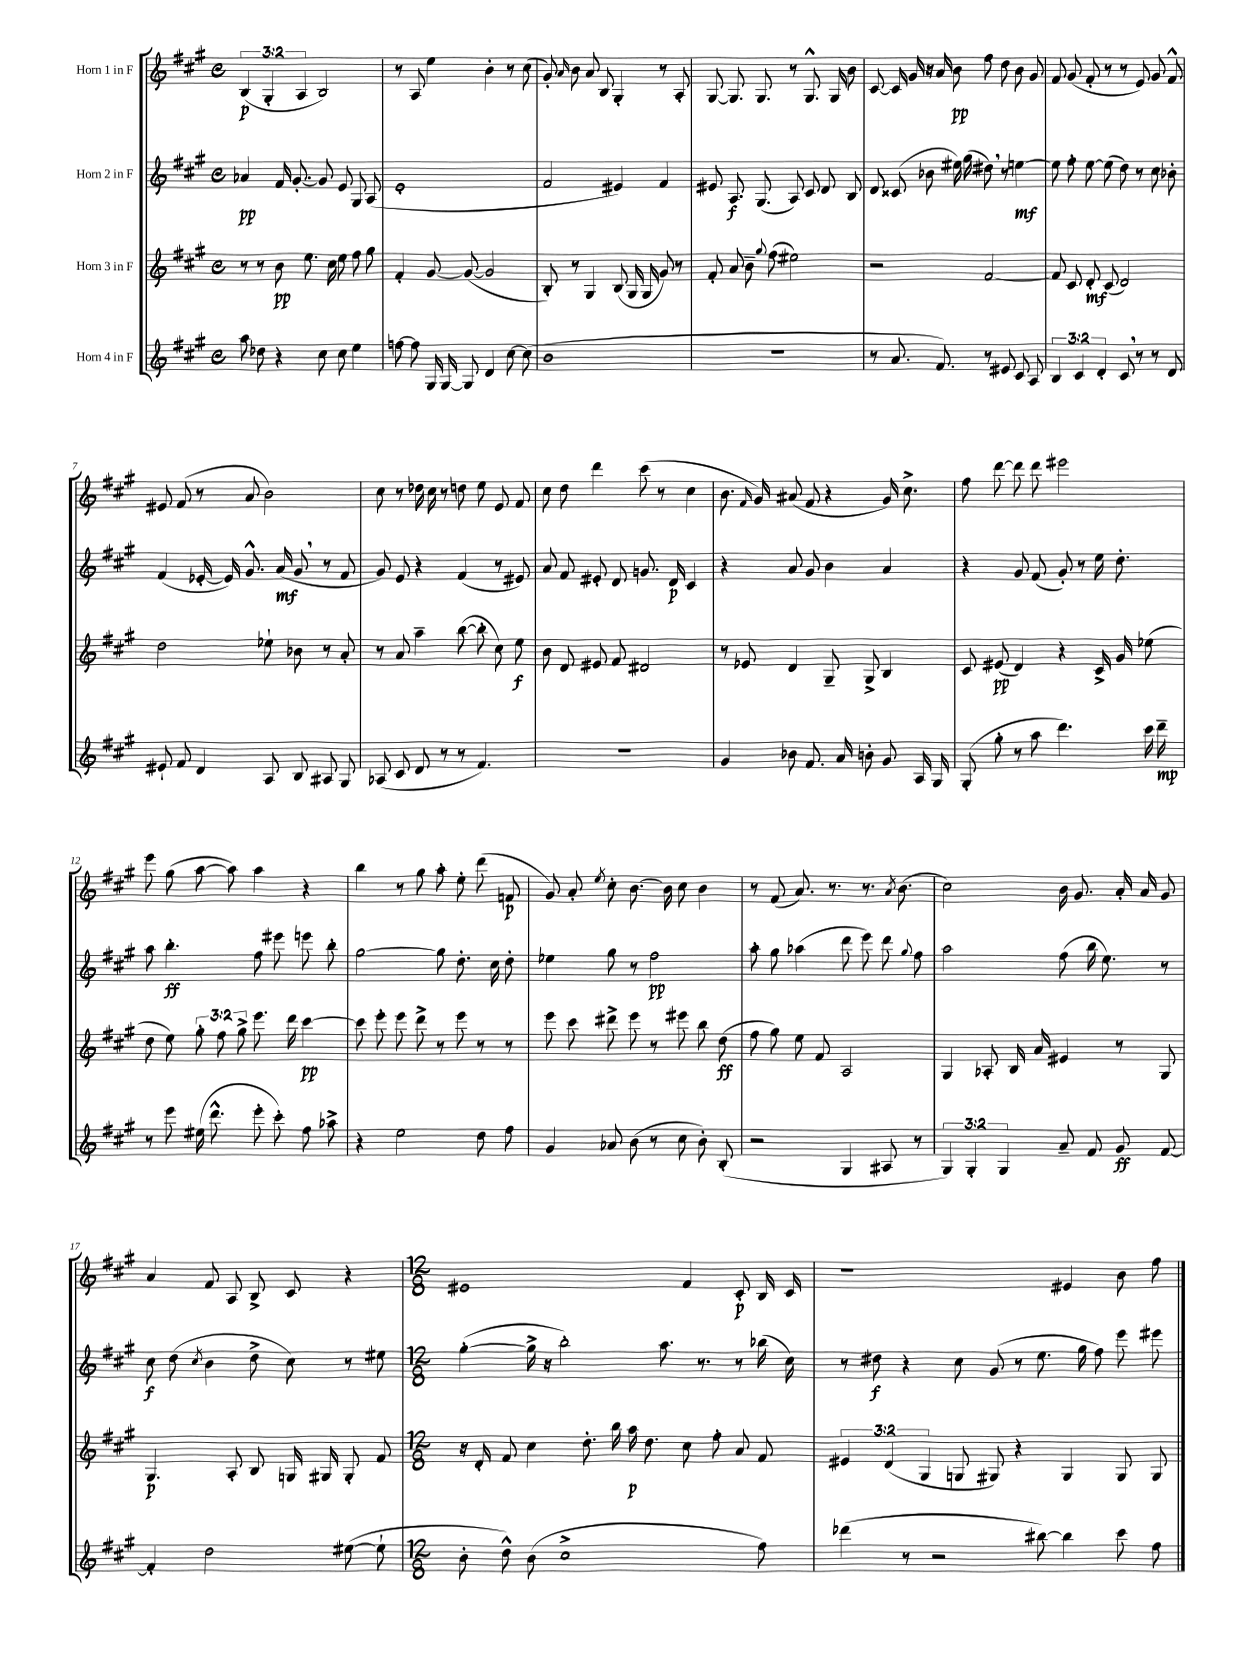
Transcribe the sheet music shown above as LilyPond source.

<<
\new StaffGroup <<
\new Staff = "s0" \with { instrumentName = "Horn 1 in F" } {
    \clef treble \key a \major \defaultTimeSignature \time 4/4 \override Staff.TupletNumber.text = #tuplet-number::calc-fraction-text
    \autoBeamOff \tuplet 3/2 { b4\p( gis4-. a4 } b2) |
    r8 a8 e''4 b'4-. r8 cis''8( |
    gis'8-.) \grace { a'16 } b'8 a'8 b8 gis4-. r8 a8-. |
    gis8~ gis8. gis8. r8 gis8.-^ gis16 b'8 |
    cis'8~ cis'16 gis'16 r16 a'16 b'8\pp fis''8 d''8 b'8 gis'8 |
    fis'8 gis'8( fis'8-. r8 r8 e'8) gis'8 fis'8-^ |
    eis'8 fis'8( r8 a'8 b'2) |
    cis''8 r8 des''16 cis''16 r8 d''8 e''8 e'8 fis'8 |
    cis''8 d''8 d'''4 cis'''8( r8 cis''4 |
    b'8. \grace { fis'16 } gis'16) ais'8( fis'8 r4 gis'16) cis''8.-> |
    fis''8 d'''8~ d'''8 d'''8 eis'''2 |
    e'''8 gis''8( a''8~ a''8) a''4 r4 |
    b''4 r8 gis''8 a''8-. e''8-. d'''8( f'8\p |
    gis'8) a'8-. \acciaccatura { e''8 } cis''8-. b'8.~ b'16 cis''8 b'4 |
    r8 fis'8( a'8.) r8. r8. \acciaccatura { a'8 } b'8.( |
    cis''2) b'16 gis'8. a'16-. a'16 gis'8 |
    a'4 fis'8 a8 b8-> cis'8 r4 |
    \numericTimeSignature \time 12/8 eis'1 fis'4 cis'8-.\p b16 cis'16 |
    r1 eis'4 b'8 fis''8 \bar "|." |
}
\new Staff = "s1" \with { instrumentName = "Horn 2 in F" } {
    \clef treble \key a \major \defaultTimeSignature \time 4/4
    \autoBeamOff aes'4\pp fis'16 gis'8.~-. gis'8 e'8 gis8 a8( |
    e'1-. |
    fis'2 eis'4) fis'4 |
    eis'8 a8.\f gis8.( a8) cis'8 d'8 b8 |
    d'8 cisis'8( bes'8 eis''16) gis''16( dis''8) \breathe r8 e''4~\mf |
    e''8 fis''8-. e''8~ e''8( d''8) r8 cis''8 bes'8-. |
    fis'4( ees'16~-. ees'16) gis'8.-^ a'16\mf( gis'8 \breathe r8 fis'8 |
    gis'8) e'8 r4 fis'4( r8 eis'8) |
    a'8 fis'8 eis'8-. d'8 g'8. d'16\p cis'4 |
    r4 a'8 gis'8 b'4 a'4 |
    r4 gis'8 fis'8( gis'8-.) r8 e''16 d''8.-. |
    a''8 b''4.-.\ff fis''8 eis'''8 e'''8 b''8-. |
    gis''2~ gis''8 d''8.-. cis''16 d''8-. |
    ees''4 gis''8 r8 fis''2\pp |
    a''8-. gis''8 aes''4( d'''8 e'''8) d'''8 \appoggiatura { gis''8 } fis''8 |
    a''2 fis''8( b''16 e''8.) r8 |
    cis''8\f d''8( \acciaccatura { cis''8 } b'4 d''8-> cis''8) r8 eis''8 |
    \numericTimeSignature \time 12/8 gis''4~-.( gis''16-> r16 b''2-.) a''8. r8. r8 bes''16( cis''16) |
    r8 dis''8\f r4 cis''8 gis'8( r8 e''8. gis''16 fis''8) e'''8 eis'''8 \bar "|." |
}
\new Staff = "s2" \with { instrumentName = "Horn 3 in F" } {
    \clef treble \key a \major \defaultTimeSignature \time 4/4 \override Staff.TupletNumber.text = #tuplet-number::calc-fraction-text
    \autoBeamOff r8 r8 b'8\pp e''8. cis''16 e''8 fis''8 gis''8 |
    fis'4-. gis'8~ gis'8~( gis'2 |
    b8-.) r8 gis4 b8( gis16 gis16 gis'8) r8 |
    fis'8-. a'8 b'8-- \appoggiatura { gis''8 } fis''8( eis''2) |
    r2 fis'2~ |
    fis'8 cis'8 d'8-.\mf cis'8( d'2) |
    d''2 ees''8-! bes'8 r8 a'8-. |
    r8 a'8 a''4-- b''8~( b''8-. cis''8) e''8\f |
    b'8 d'8 eis'8 fis'8 dis'2 |
    r8 ees'8 d'4 gis8-- gis8-> b4 |
    cis'8 eis'8\pp( d'4) r4 cis'16-> gis'16 ees''8( |
    d''8 e''8) \tuplet 3/2 { gis''8-. fis''8 gis''8-> } e'''8. d'''16 cis'''4~\pp |
    cis'''8 e'''8-. e'''8 d'''8-> r8 e'''8 r8 r8 |
    e'''8 cis'''8 dis'''8-> e'''8 r8 eis'''8 b''8 d''8\ff( |
    fis''8 gis''8) e''8 fis'8 a2 |
    gis4 aes8-. b16 a'16 eis'4 r8 gis8 |
    gis4.\p a8-. b8 g16 gis16 gis8-. fis'8 |
    \numericTimeSignature \time 12/8 r16 d'16-. fis'8 cis''4 d''8.-. b''16 a''16\p d''8. cis''8 fis''8-. a'8 fis'8 |
    \tuplet 3/2 { eis'4 d'4( gis4 } g8 gis8) r4 gis4 gis8 gis8 \bar "|." |
}
\new Staff = "s3" \with { instrumentName = "Horn 4 in F" } {
    \clef treble \key a \major \defaultTimeSignature \time 4/4 \override Staff.TupletNumber.text = #tuplet-number::calc-fraction-text
    \autoBeamOff a''8 des''8 r4 cis''8 cis''8 e''4 |
    f''8~ f''8 gis16 gis16~ gis8 d'4 cis''8~ cis''8( |
    b'1 |
    R1 |
    r8 a'8. fis'8.) r8 eis'8 cis'8 a8 |
    \tuplet 3/2 { b4 cis'4 d'4-. } cis'8 \breathe r8 r8 d'8 |
    eis'8-! fis'8 d'4 a8 b8 ais8 gis8 |
    aes8( cis'8 d'8 r8 r8 fis'4.) |
    R1 |
    gis'4 bes'8 fis'8. a'16 b'8-. gis'8 a16 gis16 |
    gis8-.( gis''8-. r8 a''8 d'''4.) cis'''16 d'''16--\mp |
    r8 e'''8 eis''16( d'''8.-^ e'''8-. cis'''8-.) fis''8 aes''8-> |
    r4 e''2 d''8 fis''8 |
    gis'4 aes'8 b'8( r8 cis''8 b'8-.) b8-.( |
    r2 gis4 ais8 r8 |
    \tuplet 3/2 { gis4) gis4-. gis4 } a'8-- fis'8 gis'8\ff fis'8~ |
    fis'4-. d''2 eis''8~( eis''8-! |
    \numericTimeSignature \time 12/8 b'8-. d''8-^) b'8( cis''1-> fis''8) |
    des'''4( r8 r2 bis''8~) bis''4 cis'''8 fis''8 \bar "|." |
}
>>
>>
